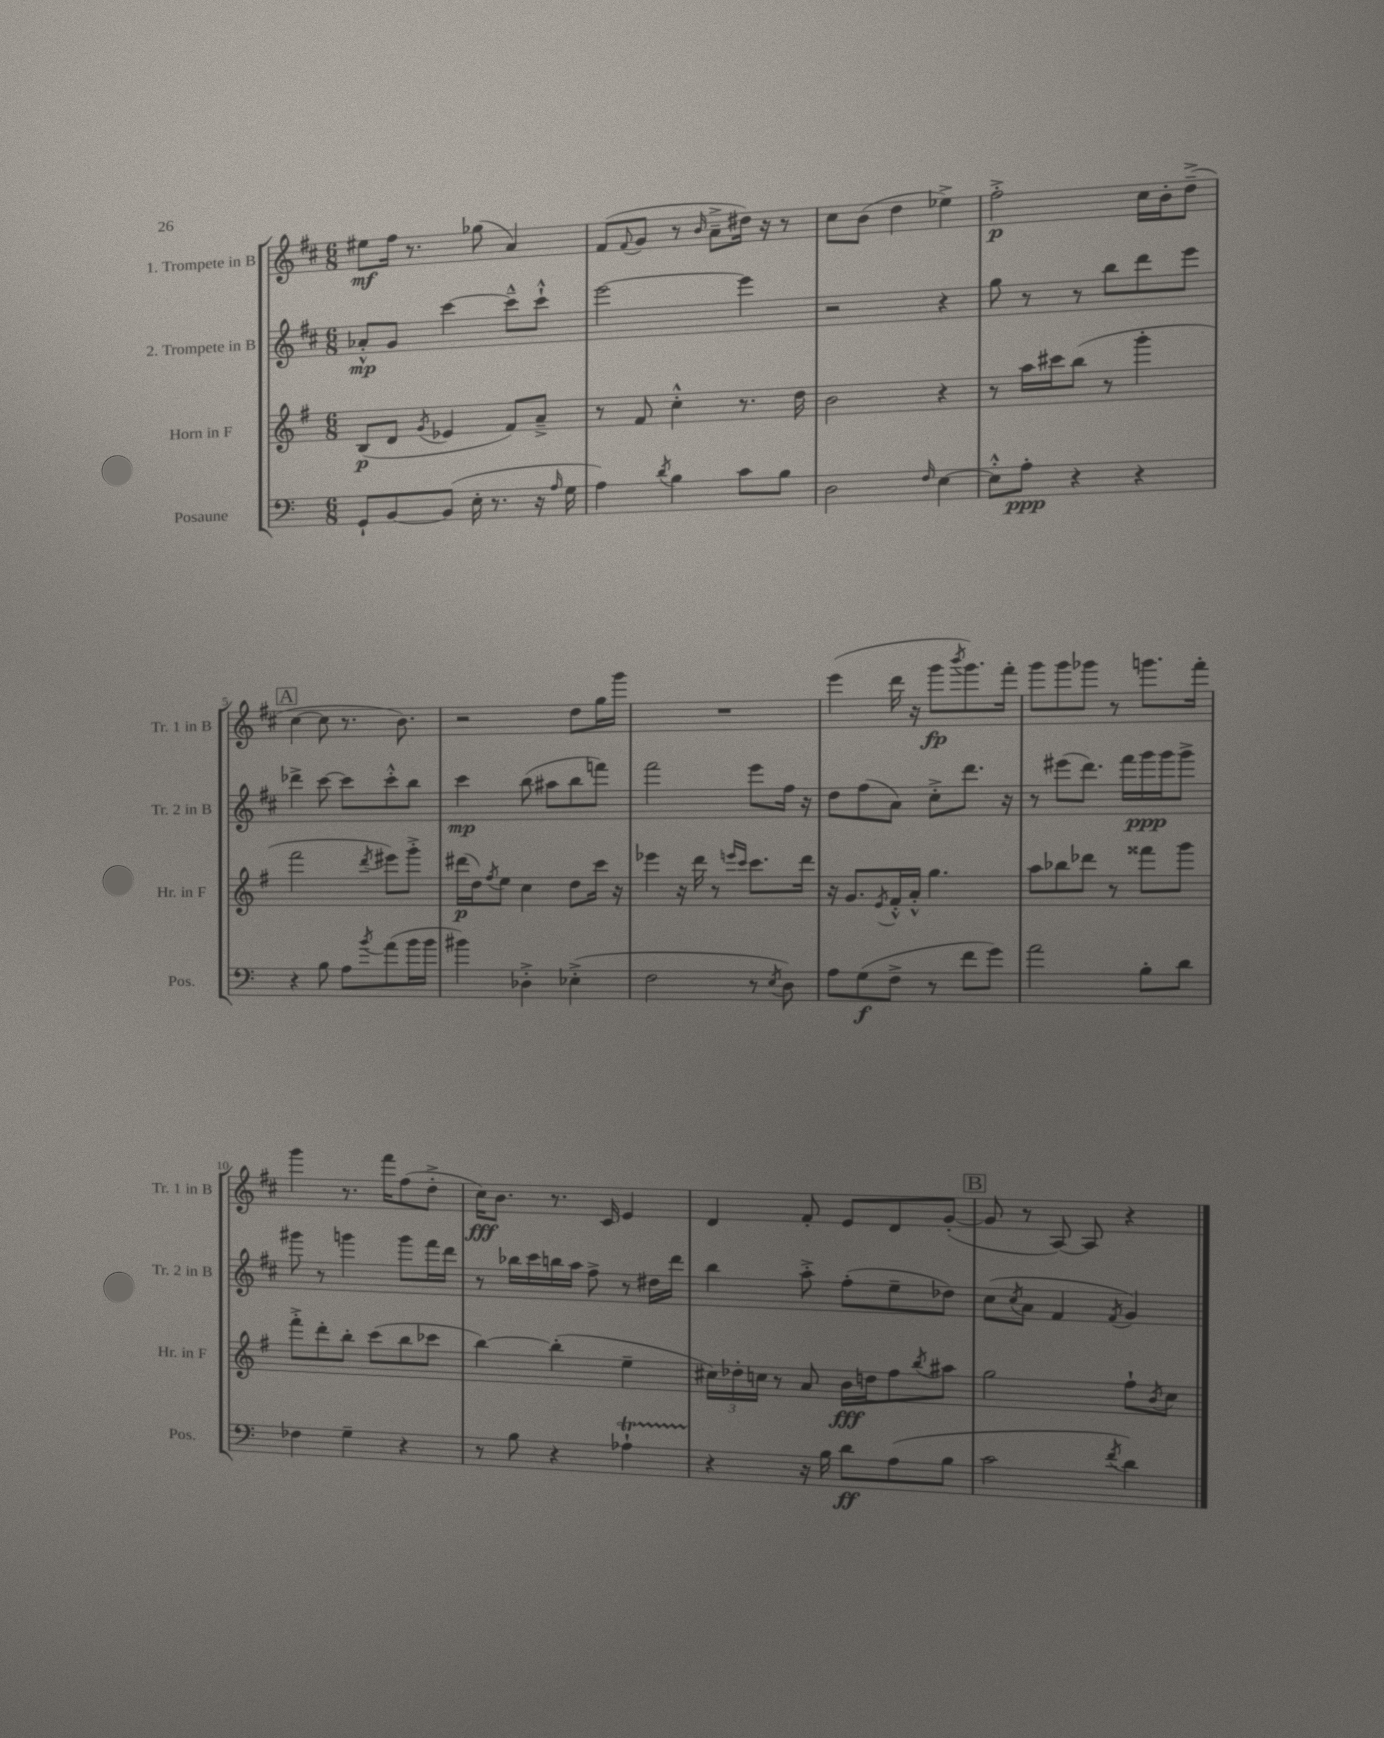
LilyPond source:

<<
\new StaffGroup <<
\new Staff = "s0" \with { instrumentName = "1. Trompete in B" shortInstrumentName = "Tr. 1 in B" } {
    \clef treble \key d \major \numericTimeSignature \time 6/8
    eis''8\mf fis''16 r8. ges''8( a'4) |
    fis'8( \appoggiatura { fis'8 } g'8 r8 \grace { b'16 } a'8---> dis''16) r16 r8 |
    cis''8 b'8( d''4 ees''4->) |
    fis''2-.->\p cis''16 b'16-. d''8--->( |
    \mark \markup { \box "A" } cis''4~ cis''8 r8. b'8.) |
    r2 d''8 g''16 g'''16 |
    R2. |
    e'''4( d'''16 r16 g'''8\fp \acciaccatura { b'''8 } g'''8.) fis'''16-. |
    g'''8 g'''8 ges'''8 r8 g'''8. fis'''16-. |
    g'''4 r8. fis'''16 fis''8( d''8-.-> |
    cis''16\fff) b'8. r8. cis'16 e'4 |
    d'4 fis'8-. e'8 d'8 g'8~-.( |
    \mark \markup { \box "B" } g'8 r8 a8~) a8 r4 \bar "|." |
}
\new Staff = "s1" \with { instrumentName = "2. Trompete in B" shortInstrumentName = "Tr. 2 in B" } {
    \clef treble \key d \major \numericTimeSignature \time 6/8
    aes'8-.-^\mp g'8 cis'''4~ cis'''8---^ cis'''8-!-^ |
    e'''2~ e'''4 |
    r2 r4 |
    g''8 r8 r8 b''8 d'''8 e'''8 |
    \mark \markup { \box "A" } des'''4-> cis'''8~ cis'''8 cis'''8-.-^ b''8 |
    cis'''4\mp b''8( ais''8 b''8 f'''8) |
    fis'''2 e'''8 fis''16 r16 |
    d''8 fis''8( a'8) cis''8-.-> d'''8. r16 |
    r8 eis'''8( d'''8.) fis'''16 g'''16\ppp g'''16 g'''8-> |
    gis'''8 r8 g'''4 g'''8 fis'''16 d'''16 |
    r8 bes''16 cis'''16 b''16 a''16 fis''8-> r8 dis''16 d'''16 |
    b''4 a''8-.-> fis''8-.( e''8-- des''8) |
    \mark \markup { \box "B" } cis''8( \acciaccatura { cis''8 } a'8 fis'4 \acciaccatura { fis'8 } g'4) \bar "|." |
}
\new Staff = "s2" \with { instrumentName = "Horn in F" shortInstrumentName = "Hr. in F" } {
    \clef treble \key g \major \numericTimeSignature \time 6/8
    b8\p( d'8 \acciaccatura { g'8 } ees'4 fis'8) a'8---> |
    r8 fis'8 c''4-.-^ r8. d''16 |
    b'2 r4 |
    r8 a''16 cis'''16 b''8( r8 g'''4-. |
    \mark \markup { \box "A" } fis'''2 \acciaccatura { d'''8 } eis'''8) g'''8-.-> |
    dis'''16\p( d''16) \acciaccatura { fis''8 } e''8 c''4 d''8 c'''16 r16 |
    ees'''4 r16 d'''16 r8 \grace { e'''16 c'''16 } c'''8. d'''16 |
    r16 g'8. \acciaccatura { e'8 } fis'16-.-^ a'16-.-^ g''4. |
    a''8 bes''8 des'''8 r8 fisis'''8 g'''8 |
    fis'''8-.-> d'''8-. b''8-. c'''8( b''8 ces'''8 |
    b''4~) b''4-.( e''4-- |
    \tuplet 3/2 { cis''16) des''16-. c''16 } r8 a'8 b'16\fff d''16 fis''8 \acciaccatura { b''8 } ais''8 |
    \mark \markup { \box "B" } g''2 fis''8-! \acciaccatura { b'8 } c''8 \bar "|." |
}
\new Staff = "s3" \with { instrumentName = "Posaune" shortInstrumentName = "Pos." } {
    \clef bass \key c \major \numericTimeSignature \time 6/8
    g,8-! b,8~ b,8( e16-. r8. r16 \grace { a16 } g16 |
    a4) \acciaccatura { d'8 } b4 c'8 b8 |
    d2 \grace { f16 } e4~ |
    e8-.-^ a8-.\ppp r4 r4 |
    \mark \markup { \box "A" } r4 b8 a8 \acciaccatura { b'8 } a'8( b'16 b'16 |
    bis'4) des4-.-> ees4-.->( |
    f2 r8 \acciaccatura { e8 } d8) |
    a8 g8\f( f8-> r8 f'8 g'8) |
    a'2 b8-. d'8 |
    fes4 g4-- r4 |
    r8 b8 r4 aes4-!\startTrillSpan |
    r4\stopTrillSpan r16 b16 d'8\ff a8( b8 |
    \mark \markup { \box "B" } c'2 \acciaccatura { f'8 } d'4) \bar "|." |
}
>>
>>
